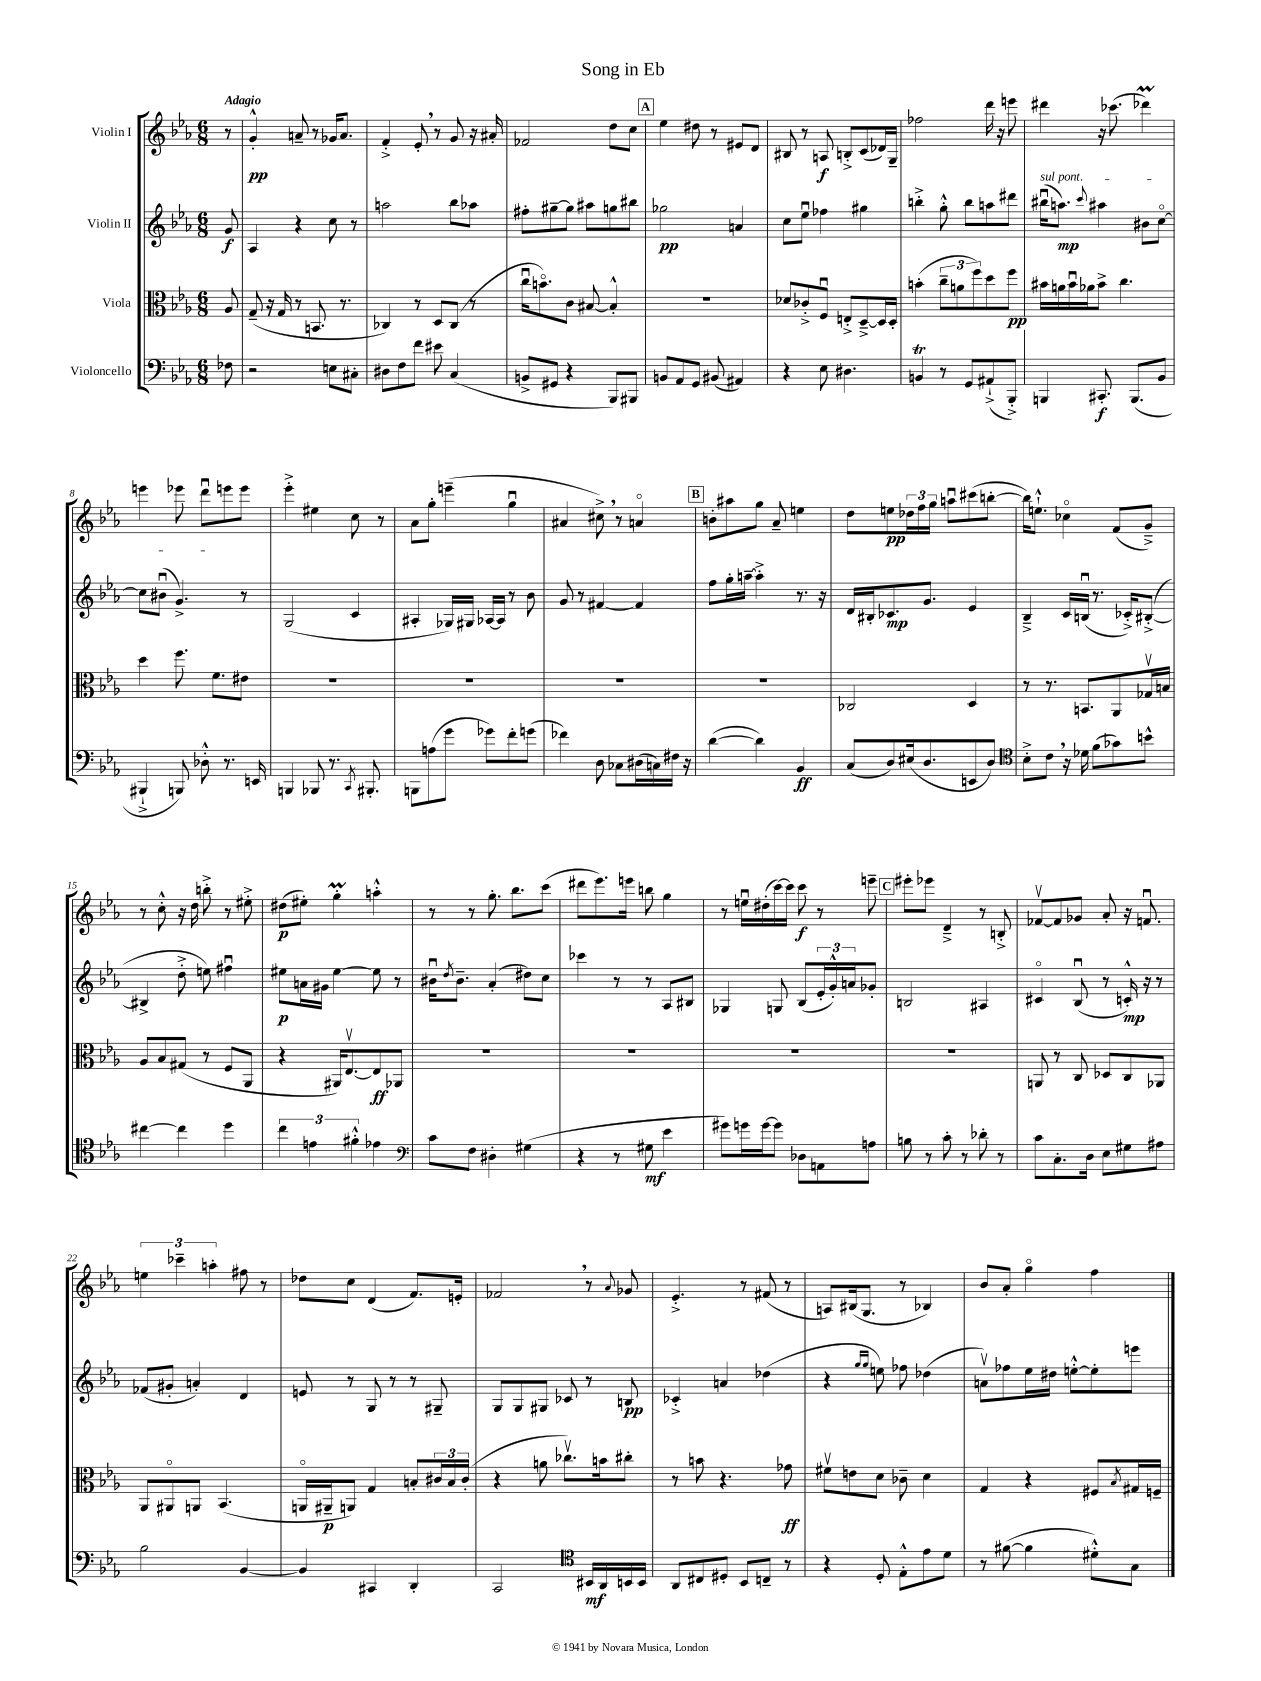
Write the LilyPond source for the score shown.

\header { title = "Song in Eb" }
<<
\new StaffGroup <<
\new Staff = "s0" \with { instrumentName = "Violin I" } {
    \clef treble \key ees \major \numericTimeSignature \time 6/8 \partial 8 \tempo "Adagio"
    r8 |
    g'4-.-^\pp a'8-- r8 ges'16 a'8. |
    f'4-.-> ees'8-. \breathe r8 g'8 r16 ais'16-. |
    fes'2 d''8 c''8 |
    \mark \markup { \box "A" } ees''4 dis''8 r8 eis'8 d'8 |
    bis8 r8 a8\f b8-.-> c'8( des'16) g16-- |
    fes''2 d'''16 r16 e'''8 |
    dis'''4 r16 ces'''8.( des'''4\prall) |
    e'''4 ees'''8 d'''8\downbow e'''8 e'''8 |
    ees'''4-.-> eis''4 c''8 r8 |
    aes'8 g''8-. e'''4--( g''4\downbow |
    ais'4 cis''8->) \breathe r8 a'4\flageolet |
    \mark \markup { \box "B" } b'8-. ais''8 g''8 aes'8-- e''4 |
    d''8 e''8\pp \tuplet 3/2 { des''16 f''16 g''16 } a''8\downbow cis'''8( b''8~-. |
    b''16) e''8.-!-^ ces''4\flageolet f'8( g'8--->) |
    r8 c''8-.-^ r16 d''16 b''8-.-> r8 eis''8-.-> |
    dis''8\p( eis''8-.) g''4-.\prall a''4-.-^ |
    r8 r8 g''8.-. bes''8. c'''8( |
    dis'''8 ees'''8.) e'''16 b''8 g''4 |
    r8 e''16\downbow dis''16-.( c'''16~) c'''16 c'''8\f r8 e'''8-- |
    \mark \markup { \box "C" } eis'''8-. ees'''8 d'4---> r8 b8-.-> |
    fes'8~\upbow fes'8 ges'8 aes'8-. r16 f'8.\downbow |
    \tuplet 3/2 { e''4 ces'''4-- a''4-. } fis''8 r8 |
    des''8 c''8 d'4( f'8.) e'16-. |
    fes'2 \breathe r8 \appoggiatura { aes'8 } ges'8 |
    ees'4.-.-> r8 fis'8( r8 |
    a8) bis16( g8. r8 bes4) |
    bes'8 aes'8-. g''4\flageolet f''4 \bar "|." |
}
\new Staff = "s1" \with { instrumentName = "Violin II" } {
    \clef treble \key ees \major \numericTimeSignature \time 6/8 \partial 8
    g'8\f |
    aes4 r4 c''8 r8 |
    a''2 bes''8 aes''8 |
    fis''8-. gis''8~-- gis''8 ais''8 g''8 bis''8 |
    \mark \markup { \box "A" } ges''2\pp a'4 |
    c''8 ees''8\downbow fes''4 gis''4 |
    b''4-.-> g''8-.-^ b''8 a''8 dis'''8 |
    \once \override TextSpanner.bound-details.left.text = \markup { \italic "sul pont." } bis''16\downbow\startTextSpan( a''8.\mp) \appoggiatura { c'''8 } ais''4 bis'8 c''8~\flageolet |
    c''8 bis'8\downbow( g'4.->\stopTextSpan) r8 |
    g2( c'4 |
    ais4-. ges16) gis16 aes16~ aes16 r8 bes'8 |
    g'8 r8 fis'4~ fis'4 |
    \mark \markup { \box "B" } f''8 g''16-. a''16~-- a''4-.-> r8. r16 |
    d'16 bis16-. ces'8.\mp g'8. ees'4 |
    bes4---> c'16 b16\downbow( r8. ces'16-.->) bis8~-.->( |
    bis4-> d''8-.-> e''8) fis''4\downbow |
    eis''8\p a'16 gis'16 eis''4~ eis''8 r8 |
    bis'16\downbow \acciaccatura { d''8 } bis'8.-- aes'4-.( dis''8) c''8 |
    ces'''4 r8 r8 aes8 bis8 |
    ges4 g8 bes8( \tuplet 3/2 { ees'16-. g'16-.-^) a'16 } ges'8-. |
    \mark \markup { \box "C" } b2 ais4 |
    cis'4\flageolet bes8\downbow( r8 c'16-.-^\mp) r16 r8 |
    fes'8( gis'8-. a'4-.) d'4 |
    e'8 r8 g8 r8 r8 gis8-- |
    g8 g8 gis8 ces'8 r8 b8\pp |
    ces'4-.-> a'4 des''4( |
    r4 \grace { g''16 g''16 } e''8) fes''8 des''4( |
    a'8\upbow) fes''8 ees''16 dis''16 e''8~-.-^ e''8-. e'''8 \bar "|." |
}
\new Staff = "s2" \with { instrumentName = "Viola" } {
    \clef alto \key ees \major \numericTimeSignature \time 6/8 \partial 8
    aes8 |
    g8--( r16 g16 r8 b,8. r8. |
    ces4) r8 d8 ces8( r8 |
    c''16\downbow b'8.\flageolet) c'8 bis8~ bis4-.-^ |
    \mark \markup { \box "A" } R2. |
    des'8 ces'8-.-> f8\downbow e8-.-> d8~---> d16 d16-. |
    b'4-.( \tuplet 3/2 { c''8-- a'8 f''8) } d''8 f''8\pp |
    bis'16 a'16 bis'16\downbow aes'16 bis'8-> c''4. |
    d''4 f''8. f'8. eis'8 |
    R2. |
    R2. |
    R2. |
    \mark \markup { \box "B" } R2. |
    ces2 d4 |
    r8 r8. b,8. aes,8 ges16\upbow b16 |
    aes8 bes8 gis8( r8 f8 aes,8 |
    r4 ais,16) ees8.~\upbow ees8\ff aes,8 |
    R2. |
    R2. |
    R2. |
    \mark \markup { \box "C" } R2. |
    a,8 r8 c8 des8 c8 aes,8 |
    aes,8 ais,8\flageolet a,8 bes,4.( |
    a,16\flageolet ais,16--\p a,8) g4 b8-. \tuplet 3/2 { cis'16 b16 cis'16-.( } |
    r4 a'8 ces''8.\upbow) b'16 cis''8-. |
    r8 b'8 r4. ges'8\ff |
    fis'8\upbow e'8 d'8 ces'8-- d'4 |
    g4 r4 fis8 \acciaccatura { bes8 } gis16 f16-- \bar "|." |
}
\new Staff = "s3" \with { instrumentName = "Violoncello" } {
    \clef bass \key ees \major \numericTimeSignature \time 6/8 \partial 8
    fes8 |
    r2 e8 cis8-. |
    dis8 f8 f'8 eis'8 c4( |
    b,8-> gis,8 r4 bes,,8) bis,,8 |
    \mark \markup { \box "A" } b,8 aes,8 g,8 bis,8( ais,4) |
    r4 ees8 dis4. |
    b,4\trill r8 g,8 ais,8-!->( bes,,8-.->) |
    b,,4 cis,8.-.\f b,,8.( bes,8 |
    bis,,4-!-> b,,8) des8-.-^ r8. e,16 |
    b,,4 bes,,8 r8. \acciaccatura { c,8 } bis,,8.-. |
    b,,8 a8( g'8 ges'8) f'8-. g'8( |
    fes'4) d8 ces8 dis16( c16) fis16 r16 |
    \mark \markup { \box "B" } d'4~( d'4) bes,4\ff |
    c8( d8) eis16( d8. e,8 d8) |
    \clef tenor bes8-.-> c'8 \breathe r16 des'16 f'8( ges'8) b'8-^ |
    cis''4~ cis''4 d''4 |
    \tuplet 3/2 { c''4 e'4 fis'4-.-^ } ees'4 |
    \clef bass c'8 f8 dis4-. gis4( |
    r4 r8 gis8\mf ees'4 |
    gis'8) g'16 g'16~ g'8 des8 a,8 a8 |
    \mark \markup { \box "C" } b8 r8 c'8-. r8 des'8-. r8 |
    c'8 c8.-. d16 ees8 gis8 ais8 |
    bes2 bes,4~ |
    bes,4 cis,4 d,4-. |
    c,2 \clef tenor bis,16\mf aes,16 b,16 b,16 |
    aes,8 cis8 dis8-. bes,8 c8-- r8 |
    r4 d8-. ees8-.-^ ees'8 d'8 |
    r8 fis'8~( fis'4 dis'8-.-^) g8 \bar "|." |
}
>>
>>
